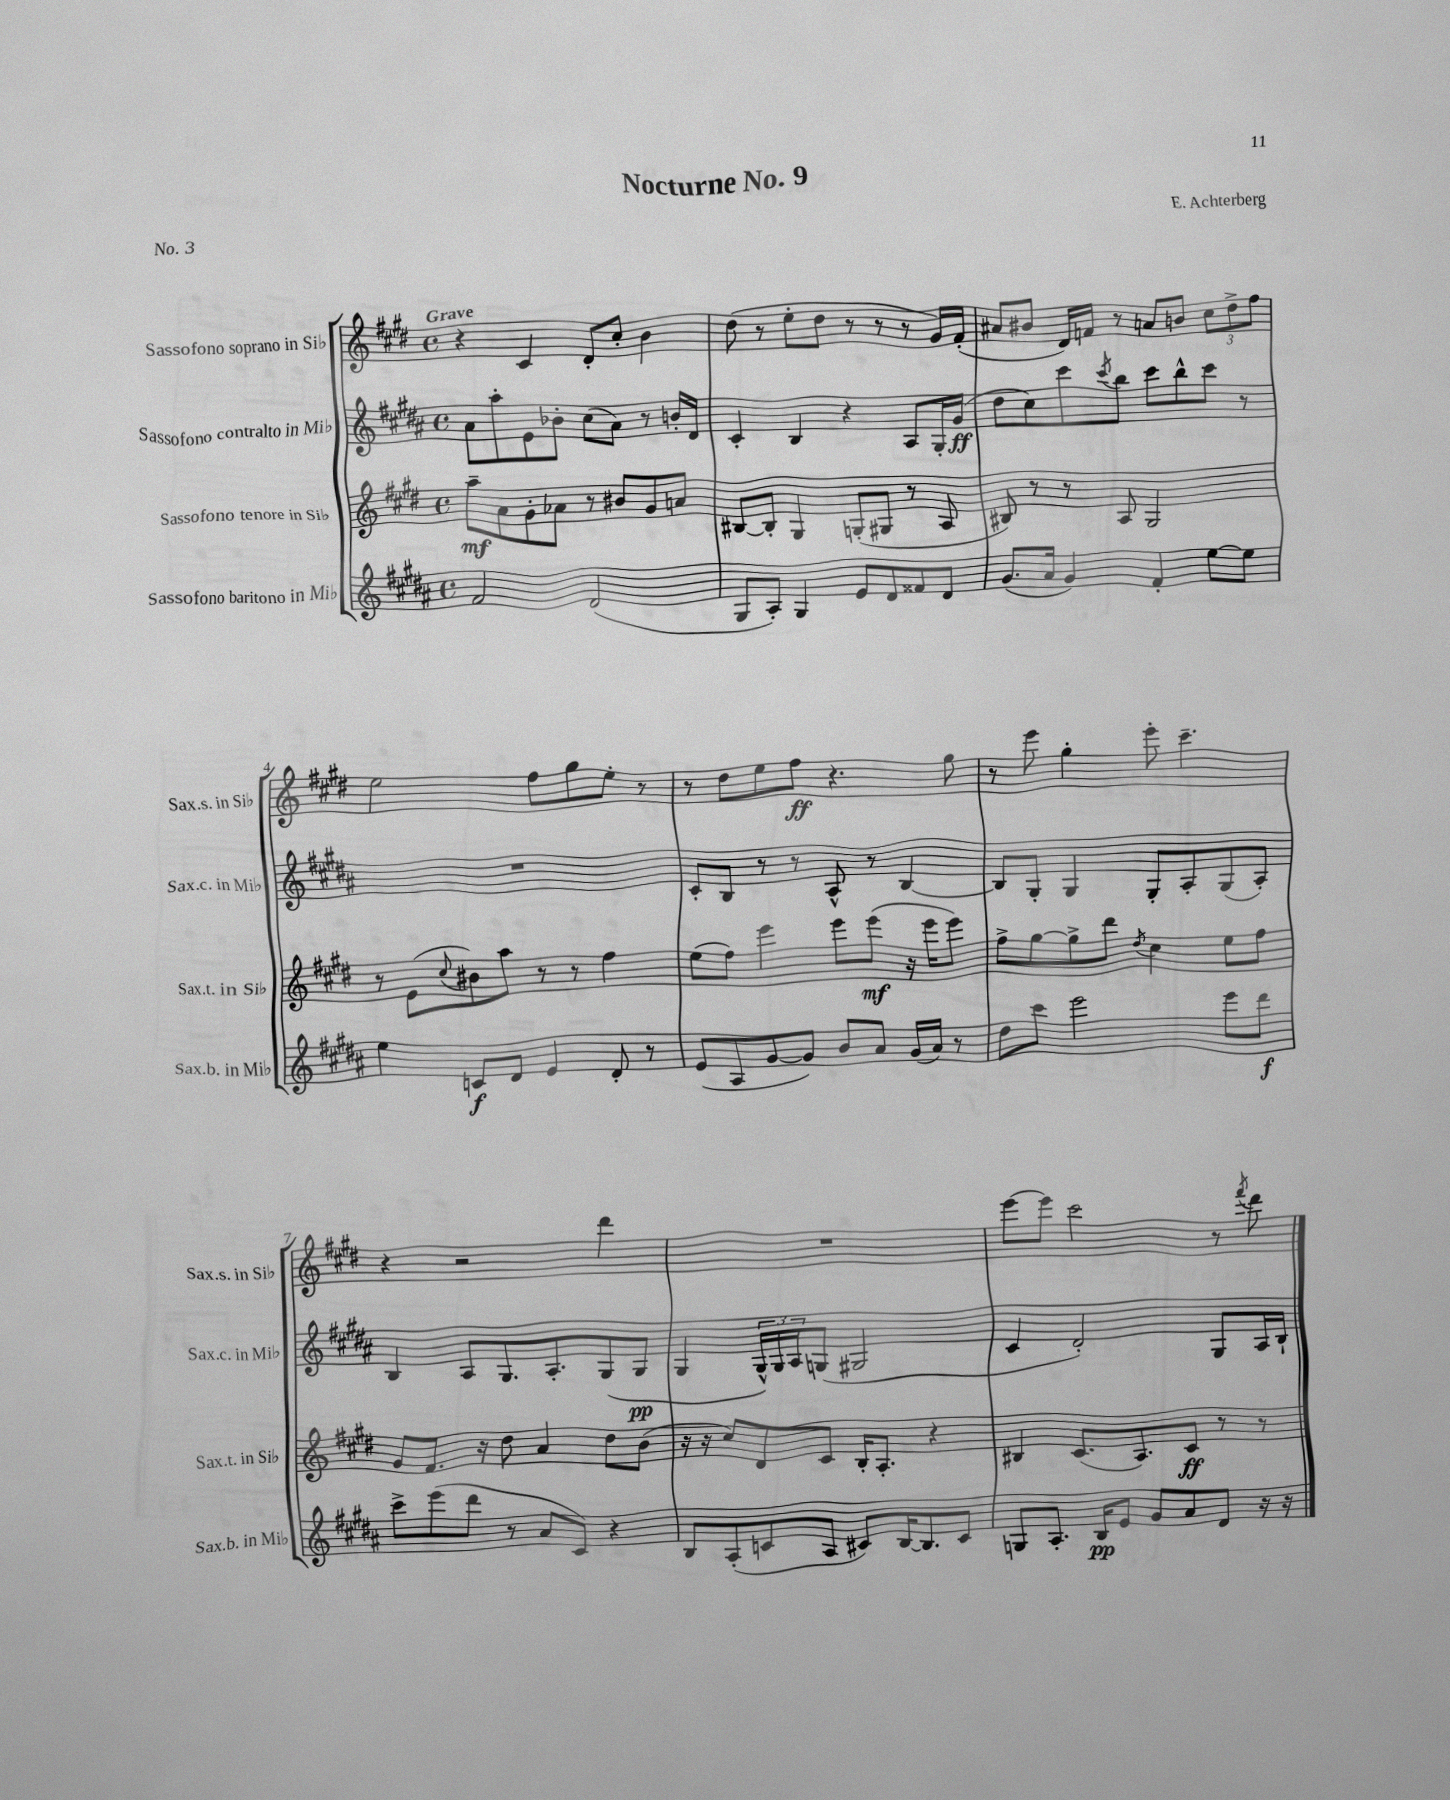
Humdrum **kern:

**kern	**kern	**kern	**kern
*staff4	*staff3	*staff2	*staff1
*clefG2	*clefG2	*clefG2	*clefG2
*k[f#c#g#d#a#]	*k[f#c#g#d#]	*k[f#c#g#d#a#]	*k[f#c#g#d#]
*M4/4	*M4/4	*M4/4	*M4/4
*met(c)	*met(c)	*met(c)	*met(c)
2f#	8aa~	8a#	4r
.	8a	8aa#'	.
.	8g#'	8e	4c#
.	8a-	8b-'	.
(2d#	8r	(8cc#	8d#'
.	8b#	8a#)	8cc#'
.	8g#	8r	4b
.	8a	16b'	.
.	.	16d#	.
=	=	=	=
8G#	[8B#	4c#'	(8dd#
8A#')	8B#']	.	8r
4G#	4G#	4B	8ee'
.	.	.	8dd#
8e	(8G'	4r	8r
8d#	8G#	.	8r
8f##	8r	8A#	8r
8d#	8A	16G#'	16g#)
.	.	(16g#	(16f#'
=	=	=	=
(8.g#	8B#)	8dd#	8a#
.	8r	8cc#)	8b#
16a#	.	.	.
4g#)	8r	8ccc#	16d#)
.	.	.	16f
.	.	8qccc#	.
.	8A	8bb	8r
4f#'	2G#	8ccc#	8a
.	.	8bb^^	8b
[8ee	.	8ccc#	12cc#
.	.	.	12dd#^
8ee]	.	8r	.
.	.	.	12ff#
=	=	=	=
4ee	8r	1r	2ee
.	(8e	.	.
.	8qqcc#	.	.
8c	8b#)	.	.
8d#	8aa	.	.
4e	8r	.	8ff#
.	8r	.	8gg#
8d#'	4ff#	.	8ee'
8r	.	.	8r
=	=	=	=
(8e	(8ee	8c#'	8r
8A#	8ff#)	8B	8dd#
[8g#	4eee	8r	8ee
8g#])	.	8r	8ff#
8b	8eee	8A#^^	4.r
8a#	(8eee	8r	.
(16g#	16r	[4B	.
16a#)	16eee	.	.
8r	8eee)	.	8gg#
=	=	=	=
8dd#	8ff#^	8B]	8r
8ccc#	[8gg#	8G#'	8eee
2eee	8gg#^]	4G#	4gg#'
.	8ddd#	.	.
.	8qdd#	.	.
.	4cc#	8G#'	8eee'
.	.	8A#'	4.ccc#~
8eee	8ee	(8G#	.
8ddd#	8ff#	8A#')	.
=	=	=	=
8ccc#^	8g#	4B	4r
(8eee	8.f#	.	.
8ddd#	.	8A#	2r
.	16r	.	.
8r	8dd#	8.G#	.
8a#	4a	.	.
.	.	8.A#'	.
8c#)	.	.	.
4r	8dd#	(8G#	4ddd#
.	(8b	8G#	.
=	=	=	=
8B	16r	4G#	1r
.	16r	.	.
(8A#'	8cc#)	.	.
8c	8d#	24G#^^)	.
.	.	24G#	.
.	.	24A#	.
8A#	8c#	(8G	.
8c#)	16B'	2G#	.
.	8.A'	.	.
[16B	.	.	.
8.B]	.	.	.
.	4r	.	.
8c#	.	.	.
=	=	=	=
8G	4B#	4c#	[8eee
8.A#'	.	.	8eee]
.	(8.c#	2d#')	2ccc#
16B	.	.	.
8e	.	.	.
.	8.A)	.	.
8g#	.	.	.
8a#	8c#	.	.
8d#	8r	8G#	8r
.	.	.	8qfff#
16r	8r	16A#	8ddd#
16r	.	16B`	.
==	==	==	==
*-	*-	*-	*-
